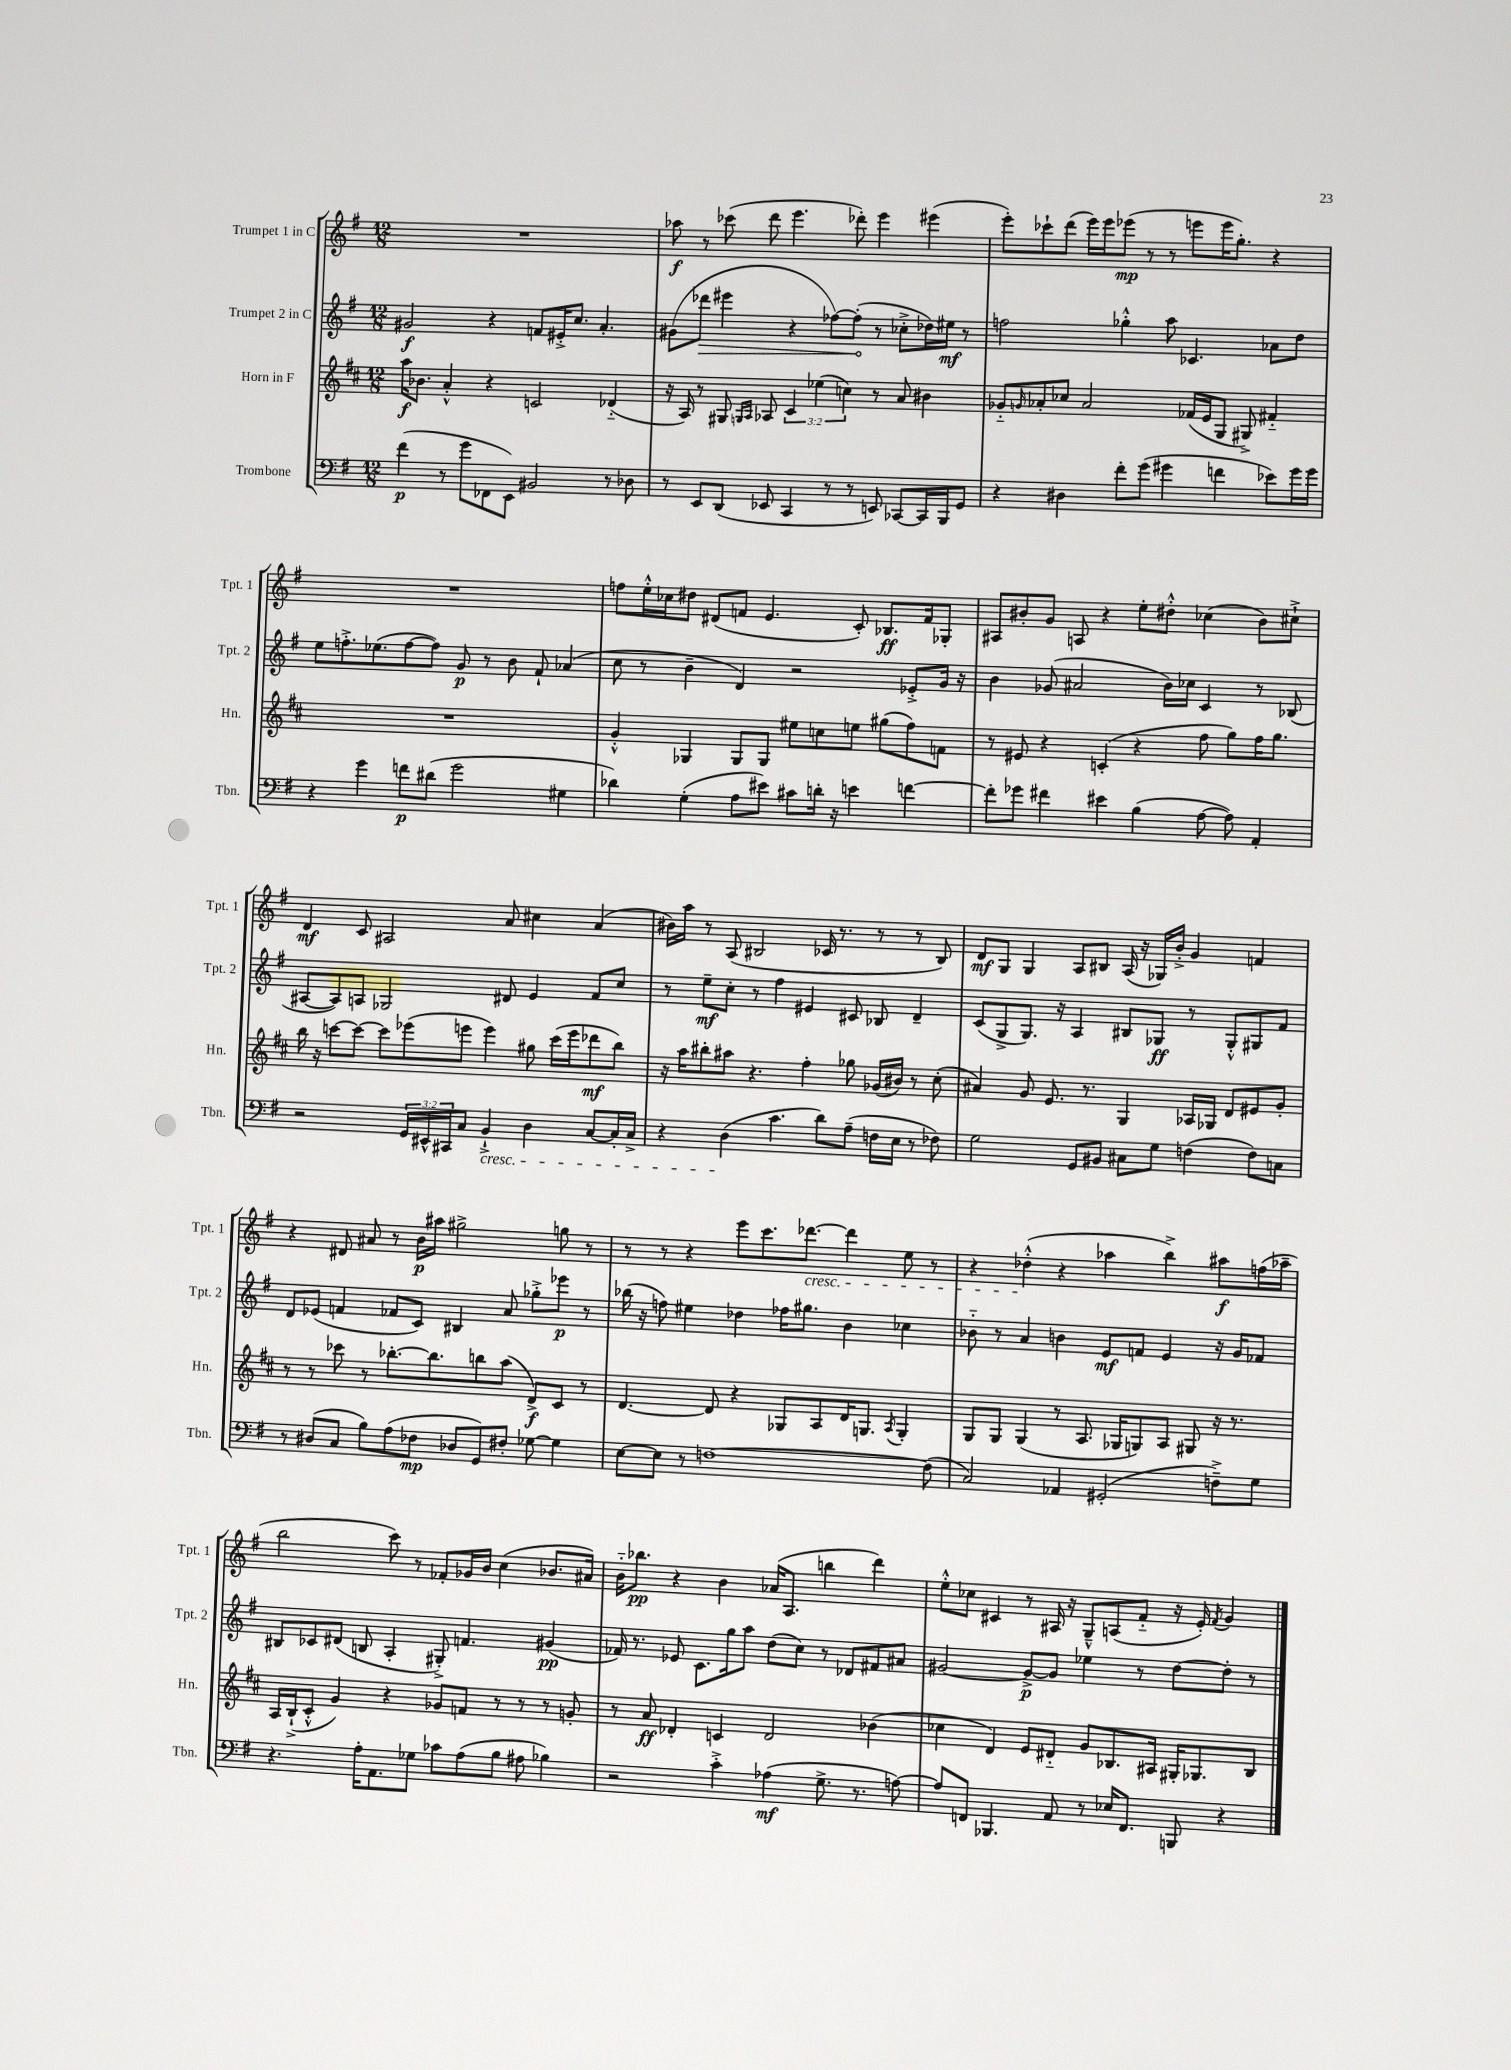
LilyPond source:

<<
\new StaffGroup <<
\new Staff = "s0" \with { instrumentName = "Trumpet 1 in C" shortInstrumentName = "Tpt. 1" } {
    \clef treble \key g \major \numericTimeSignature \time 12/8
    R1. |
    aes''8\f r8 ces'''8( d'''8 e'''4. des'''8-.) e'''4 eis'''4( |
    e'''8-.) ces'''8-! d'''8( e'''16) e'''16 ees'''8\mp( r8 r8 e'''8 e'''16 g''8.-.) r4 |
    R1. |
    f''8 e''16-.-^ ces''16 dis''8 dis'8( f'8 e'4. c'8-.) bes8.\ff f'16 ges8-. |
    ais8 bis'8-. g'8 a8 r4 e''8-. dis''8-.-^ ces''4( bis'8) cis''8-!-> |
    d'4\mf c'8 ais2 a'8 cis''4 a'4( |
    bis'16) a''16 r8 a8( bis2 ces'16 r8. r8 r8 bis8) |
    d'8\mf g8 g4 a8 bis8 a16( r16 ges16) b'16-.-> g'4 f'4 |
    r4 dis'8 ais'8 r8 b'16\p ais''16 gis''2-> g''8 r8 |
    r8 r8 r4 e'''8 c'''8. des'''8.~\cresc des'''4 e''8 r8 |
    r4 des''4-.-^\!( r4 aes''4 b''4->) ais''8\f f''16( aes''16-- |
    b''2 c'''8) r8 fes'8-. ges'16 b'16 c''4( bes'8. ais'16) |
    b'16-_ bes''8.\pp r4 b'4 aes'16( a8. b''4 d'''4) |
    e''8-.-^ ces''8 cis'4 r8 ais16 r16 g8---^ a8( fis'8-_ r16 e'16-.) \acciaccatura { fis'8 } g'4 \bar "|." |
}
\new Staff = "s1" \with { instrumentName = "Trumpet 2 in C" shortInstrumentName = "Tpt. 2" } {
    \clef treble \key g \major \numericTimeSignature \time 12/8
    gis'2\f r4 f'8 eis'16-.-> c''8. a'4.-. |
    gis'8( \once \override Hairpin.circled-tip = ##t des'''8\> eis'''4 r4 fes''8~) fes''8-.\!( r8 ces''8-.-> des''16) eis''16\mf r8 |
    f''2 ges''4-.-^ a''8 ces'4. aes'8 d''8 |
    e''8 f''8.-.-> ees''8.( f''8~ f''8) g'8\p r8 b'8 fis'8-! aes'4( |
    c''8 r8 b'4-- d'4) r2 ees'8-.-> g'16 r16 |
    b'4 ges'8( ais'2 b'16) ces''16 c'4 r8 bes8( |
    ais8~ ais8) a8 ges2 dis'8 e'4 fis'8 c''8 |
    r8 e''8--\mf c''8-. r8 fis''4 eis'4 cis'8 bes8 d'4-- |
    c'8( g8-> g8.) r16 a4 bis8 ges8\ff r8 ges8-.-^ gis8 fis'8 |
    d'8 ees'8( f'4 fes'8 c'8) bis4 a'8 ges''8-.-> ees'''8\p r8 |
    bes''16( r16 f''8) eis''4 des''4 fes''16 gis''8. b'4 ces''4 |
    bes'8-_ r8 a'4 b'4 e'8\mf f'8 e'4 r16 g'16 fes'8 |
    bis8 ces'8 dis'8( b8 a4-. gis8-.->) f'4. gis'4\pp( |
    fes'16) r8. ees'8 c'8. g''16 a''8 d''8( c''8) r8 des'8 fis'8 ais'8 |
    gis'2~ gis'8~->\p gis'8 ees''4 r8 d''8~ d''8-. r8 \bar "|." |
}
\new Staff = "s2" \with { instrumentName = "Horn in F" shortInstrumentName = "Hn." } {
    \clef treble \key d \major \numericTimeSignature \time 12/8 \override Staff.TupletNumber.text = #tuplet-number::calc-fraction-text
    a''16\f bes'8. a'4-.-^ r4 c'2 des'4-_( |
    r16 a16) r8 gis8 \grace { g16 a16 } aes8 \tuplet 3/2 { cis'4 ees''4( c''4) } r8 a'8 bis'4 |
    ges'8-_ \grace { g'16 } aes'8-. ces''8 aes'2 fes'16( e'16 g8 gis8->) fis'4-_ |
    R1. |
    g'4-.-^ ges4 ges8 ges8 eis''8 c''8 e''8 gis''8( fis''8) f'8 |
    r8 eis'8 r4 c'4-.( r4 fis''8 g''8) fis''16 g''8. |
    b''16 r16 c'''8~ c'''8~ c'''8 ees'''8( e'''8 e'''4) gis''8 c'''16( e'''16 des'''8\mf b''8) |
    r16 a''16 bis''8-. ais''8 r4. fis''4-. ges''8 ges'16( bis'16) r8 cis''8-.( |
    ais'4) g'8 e'8. r8. g4 aes16 ges16 d'8 eis'8 g'8-. |
    r8 r8 ces'''8 r8 bes''8.~-. bes''8. b''8 a''8( d'8->\f) cis'8 r8 |
    d'4.~ d'8 r4 ges8 a8 d'16 g8. \acciaccatura { a8 } g4-. |
    g8 g8 g4( r8 a8. ges16 g8) a8 gis8 r16 r8. |
    a16 b16-!->( cis'8-.-^ g'4) r4 ges'8 f'8 r8 r8 r8 g'8-. |
    r8 a'8\ff des'4-. c'4 des'2 bes'4( |
    ces''4 d'4) e'8 dis'8-_ g'8 bes8. ais16 gis16-. ges8. bes8 \bar "|." |
}
\new Staff = "s3" \with { instrumentName = "Trombone" shortInstrumentName = "Tbn." } {
    \clef bass \key g \major \numericTimeSignature \time 12/8 \override Staff.TupletNumber.text = #tuplet-number::calc-fraction-text
    fis'4\p( r8 g'8 fes,8 e,8) bis,2 r8 des8 |
    r8 e,8 d,8( ees,8 c,4 r8 r8 e,8) ces,8~ ces,16 b,,16 g,8 |
    r4 dis4 fis'8-. g'8( gis'4 f'4 ees'8) gis'16 gis'16 |
    r4 g'4 f'8\p dis'8( g'2 gis4 |
    des'4) g4-.( a8 eis'8) cis'8 d'16-. r16 e'4 f'4~ |
    f'8-. ges'8 fis'4 eis'4 b4( a8~ a8) a,4-. |
    r2 \tuplet 3/2 { g,16 eis,16-^ cis,16 } c8 b,4-!->\cresc d4 c8~ c16-. c16-> |
    r4 d4\!( c'4. d'8) a8--( f16 e16 r8 fes8) |
    g2 g,8 bis,8 cis8 g8 f4( f8) c8 |
    r8 dis8( c8 b8) a8( fes8\mp des8 g,8) fis8-. ges8~ ges4 |
    e8~ e8 r8 f1~ f8( |
    c2) aes,4 gis,2-.( f8--->) g8 |
    r4. a16-. a,8. ges8 ces'8 a8( b8 ais8 bes4) |
    r2 c'4-.-> aes4\mf( g8.-> r8. a8~) |
    a8 f,8 bes,,4. a,8 r8 ees16 f,8. b,,8 r4 \bar "|." |
}
>>
>>
\layout { \context { \Score \remove "Bar_number_engraver" } }
